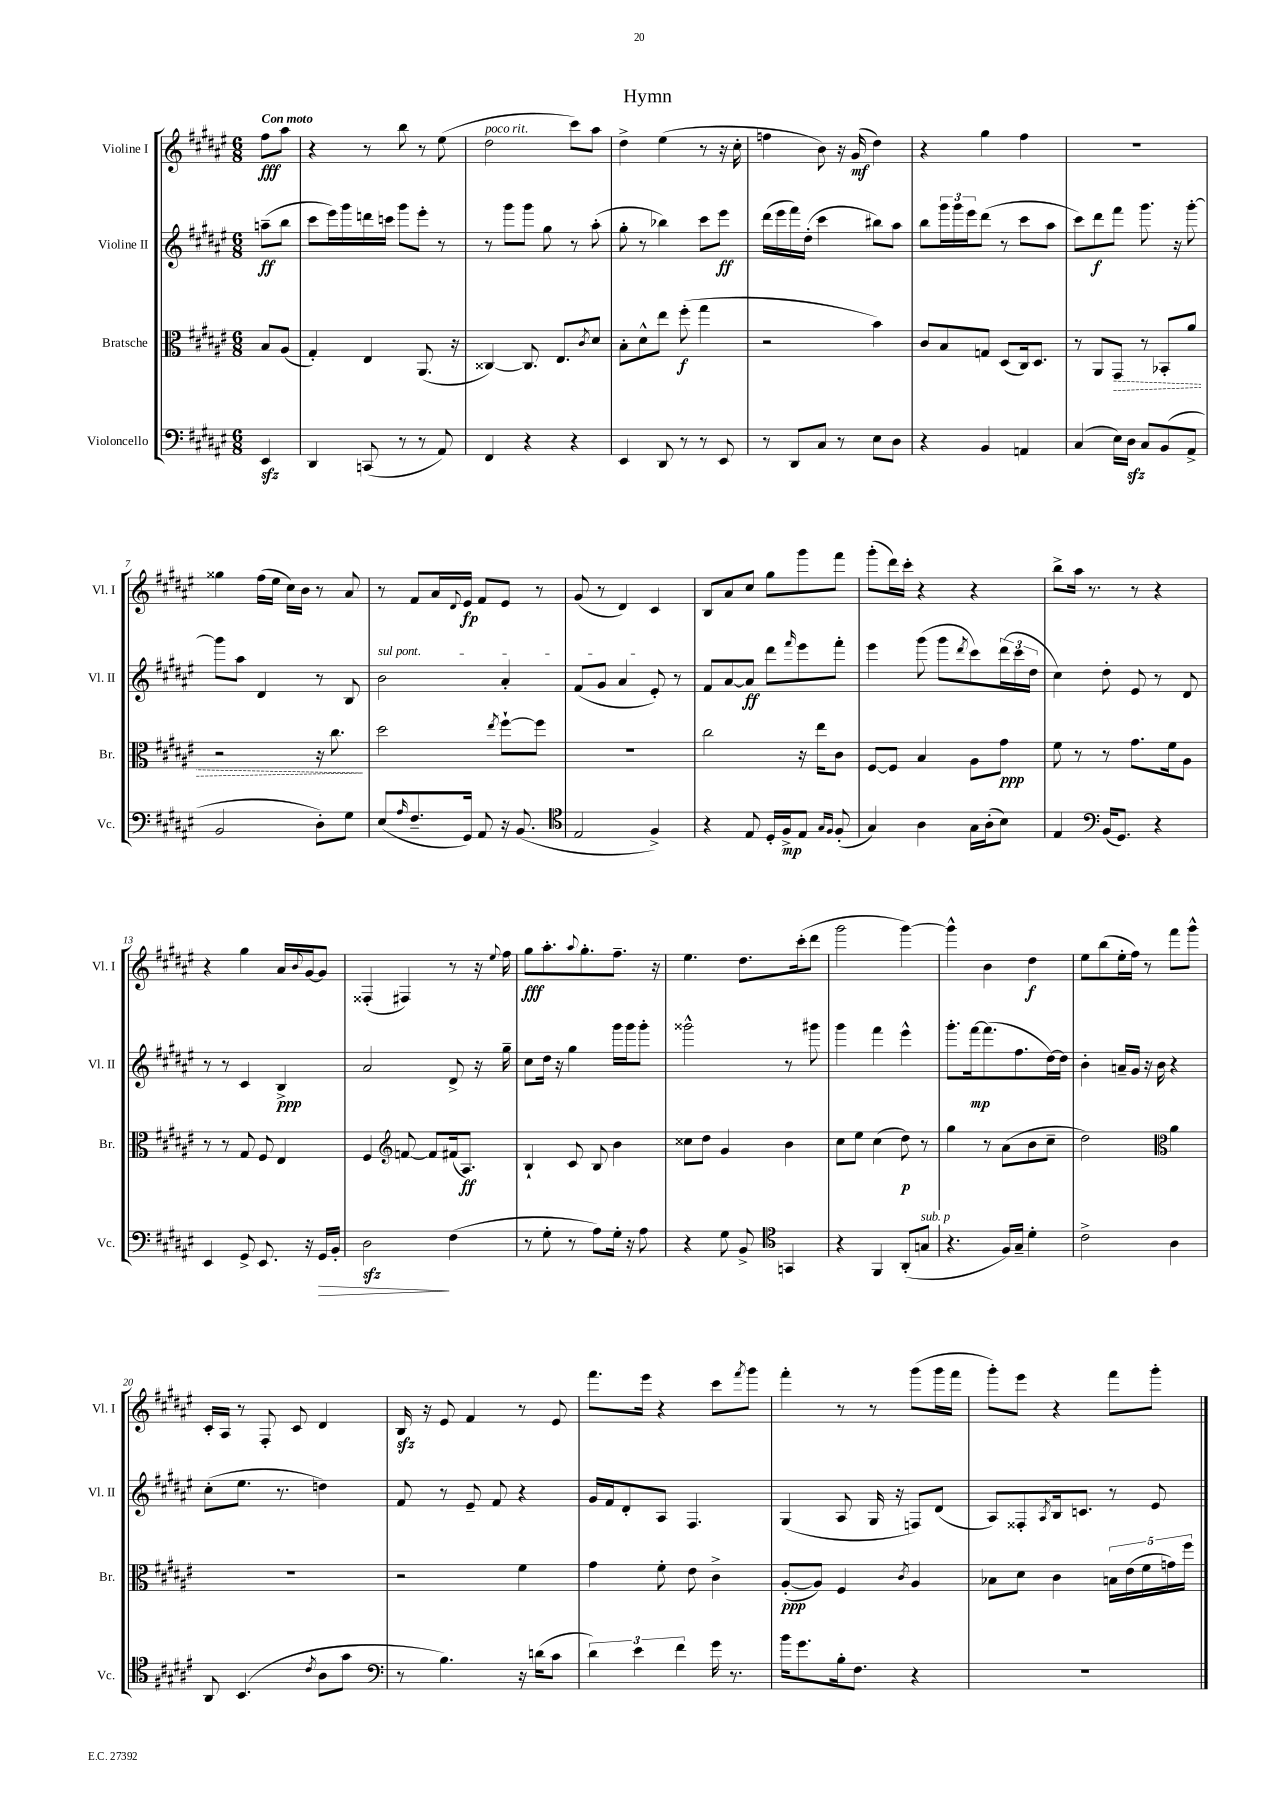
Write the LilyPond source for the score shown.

\header { title = "Hymn" }
<<
\new StaffGroup <<
\new Staff = "s0" \with { instrumentName = "Violine I" shortInstrumentName = "Vl. I" } {
    \clef treble \key fis \major \numericTimeSignature \time 6/8 \partial 4 \tempo "Con moto"
    fis''8\fff ais''8 |
    r4 r8 b''8 r8 eis''8( |
    dis''2^\markup { \italic "poco rit." } cis'''8) ais''8 |
    dis''4-> eis''4( r8 r16 cis''16-. |
    f''4 b'8) r16 gis'16\mf( dis''4) |
    r4 gis''4 fis''4 |
    R2. |
    gisis''4 fis''16( eis''16 cis''16) b'16 r8 ais'8 |
    r8 fis'8 ais'16 \appoggiatura { dis'8 } eis'16\fp fis'8 eis'8 r8 |
    gis'8( r8 dis'4) cis'4 |
    b8 ais'8 cis''8 gis''8 gis'''8 fis'''8 |
    gis'''8-.( dis'''16) cis'''16-. r4 r4 |
    b''8-> ais''16 r8. r8 r4 |
    r4 gis''4 ais'16 \appoggiatura { b'8 } gis'16~ gis'8 |
    fisis4-.( fis4) r8 r16 \appoggiatura { eis''8 } fis''16 |
    gis''8\fff ais''8.-. \appoggiatura { ais''8 } gis''8.-. fis''8.-- r16 |
    eis''4. dis''8. cis'''16-.( dis'''8 |
    gis'''2 gis'''4~) |
    gis'''4-^ b'4 dis''4\f |
    eis''8 b''8( eis''16-. fis''16) r8 fis'''8 gis'''8-^ |
    cis'16-. ais16 r8 fis8-. cis'8 dis'4 |
    b16\sfz r16 eis'8 fis'4 r8 eis'8 |
    fis'''8. eis'''16 r4 cis'''8 \acciaccatura { fis'''8 } gis'''8 |
    fis'''4-. r8 r8 gis'''8( gis'''16 fis'''16 |
    gis'''8-.) eis'''8 r4 fis'''8 gis'''8-. \bar "|." |
}
\new Staff = "s1" \with { instrumentName = "Violine II" shortInstrumentName = "Vl. II" } {
    \clef treble \key fis \major \numericTimeSignature \time 6/8 \partial 4
    a''8--\ff( b''8 |
    cis'''8 eis'''16) gis'''16 d'''16 c'''16 gis'''8 eis'''8-. r8 |
    r8 gis'''8 gis'''8 gis''8 r8 ais''8-.( |
    gis''8-. r8 bes''4) cis'''8 eis'''8\ff |
    dis'''16( eis'''16 fis'''16) dis''16-.( cis'''4 bis''8) ais''8 |
    b''8 \tuplet 3/2 { gis'''16 gis'''16 eis'''16 } dis'''8( r8 cis'''8 ais''8 |
    cis'''8) dis'''8\f fis'''8 gis'''8. r16 gis'''8~-. |
    gis'''8 ais''8 dis'4 r8 b8 |
    \once \override TextSpanner.bound-details.left.text = \markup { \italic "sul pont." } b'2\startTextSpan ais'4-. |
    fis'8( gis'8 ais'4 eis'8-.\stopTextSpan) r8 |
    fis'8 ais'8~ ais'8\ff dis'''8 \grace { fis'''16 } eis'''8 fis'''8-. |
    eis'''4 gis'''8( gis'''8 \acciaccatura { dis'''8 } cis'''8) \tuplet 3/2 { dis'''16( cis'''16 dis''16 } |
    cis''4) dis''8-. eis'8 r8 dis'8 |
    r8 r8 cis'4 b4->\ppp |
    ais'2 dis'8-> r16 gis''16-- |
    cis''8 dis''16 r16 gis''4 gis'''16 gis'''16 gis'''8-. |
    gisis'''2-^ r8 gis'''8 |
    gis'''4 fis'''4 eis'''4-^ |
    gis'''8.-. fis'''16~\mp fis'''8.( fis''8. dis''16~) dis''16 |
    b'4-. a'16-- gis'16 r16 b'16 r4 |
    cis''8-.( eis''8. r8. d''4) |
    fis'8 r8 eis'8-- fis'8 r4 |
    gis'16 fis'16 dis'8-. ais8 fis4. |
    gis4( ais8 gis16 r16 f8) dis'8( |
    ais8) fisis8-. \acciaccatura { ais8 } b16 c'8. r8 eis'8 \bar "|." |
}
\new Staff = "s2" \with { instrumentName = "Bratsche" shortInstrumentName = "Br." } {
    \clef alto \key fis \major \numericTimeSignature \time 6/8 \partial 4
    b8 ais8( |
    gis4-.) eis4 ais,8.( r16 |
    cisis4~) cisis8. eis8. \acciaccatura { cis'8 } dis'8 |
    b8-. dis'8-^ eis''8 fis''8-.\f( gis''4 |
    r2 b'4) |
    cis'8 b8 g8 dis8( cis16) dis8. |
    r8 ais,8 \once \override Hairpin.style = #'dashed-line gis,8\> r8 bes,8-. ais'8 |
    r2 r16 cis''8.\! |
    dis''2 \acciaccatura { eis''8 } fis''8~-! fis''8 |
    R2. |
    cis''2 r16 eis''16 cis'8 |
    fis8~ fis8 b4 ais8 gis'8\ppp |
    fis'8 r8 r8 gis'8. fis'16 ais8 |
    r8 r8 gis8 fis8 eis4 |
    fis4 \clef treble f'8~ f'8 fis'16( ais8.\ff) |
    b4-! cis'8 b8 b'4 |
    cisis''8 dis''8 gis'4 b'4 |
    cis''8 eis''8 cis''4( dis''8\p) r8 |
    gis''4 r8 ais'8( b'8 cis''8-- |
    dis''2) \clef alto ais'4 |
    R2. |
    r2 fis'4 |
    gis'4 fis'8-. eis'8 cis'4-> |
    ais8~-.\ppp( ais8) fis4 \acciaccatura { cis'8 } ais4 |
    bes8 dis'8 cis'4 \tuplet 5/4 { b16 eis'16( fis'16 g'16) fis''16 } \bar "|." |
}
\new Staff = "s3" \with { instrumentName = "Violoncello" shortInstrumentName = "Vc." } {
    \clef bass \key fis \major \numericTimeSignature \time 6/8 \partial 4
    eis,4\sfz |
    dis,4 c,8( r8 r8 ais,8) |
    fis,4 r4 r4 |
    eis,4 dis,8 r8 r8 eis,8 |
    r8 dis,8 cis8 r8 eis8 dis8 |
    r4 b,4 a,4 |
    cis4( eis16) dis16\sfz cis8 b,8( ais,8-> |
    b,2 dis8-.) gis8 |
    eis8( \grace { ais16 } fis8.-- gis,16) ais,8 r16 b,8.( |
    \clef tenor eis2 fis4->) |
    r4 eis8 dis16-. fis16->\mp eis8 \grace { gis16 fis16 } fis8-.( |
    gis4) ais4 gis16 ais16-.( b8) |
    eis4 \clef bass b,16( gis,8.) r4 |
    eis,4 gis,8-> eis,8. r16 gis,16\> b,16-. |
    dis2\sfz\! fis4( |
    r8 gis8-. r8 ais8) gis16-. r16 ais8 |
    r4 gis8 b,8-> \clef tenor g,4 |
    r4 fis,4 ais,8-.( g8^\markup { \italic "sub. p" } |
    r4. fis16) gis16-- dis'4-. |
    cis'2-> ais4 |
    ais,8 b,4.( \acciaccatura { cis'8 } ais8 gis'8 |
    \clef bass r8 b4.) r16 d'16( cis'8 |
    \tuplet 3/2 { dis'4) eis'4 fis'4 } gis'16 r8. |
    b'16 gis'8. b16-. fis8. r4 |
    R2. \bar "|." |
}
>>
>>
